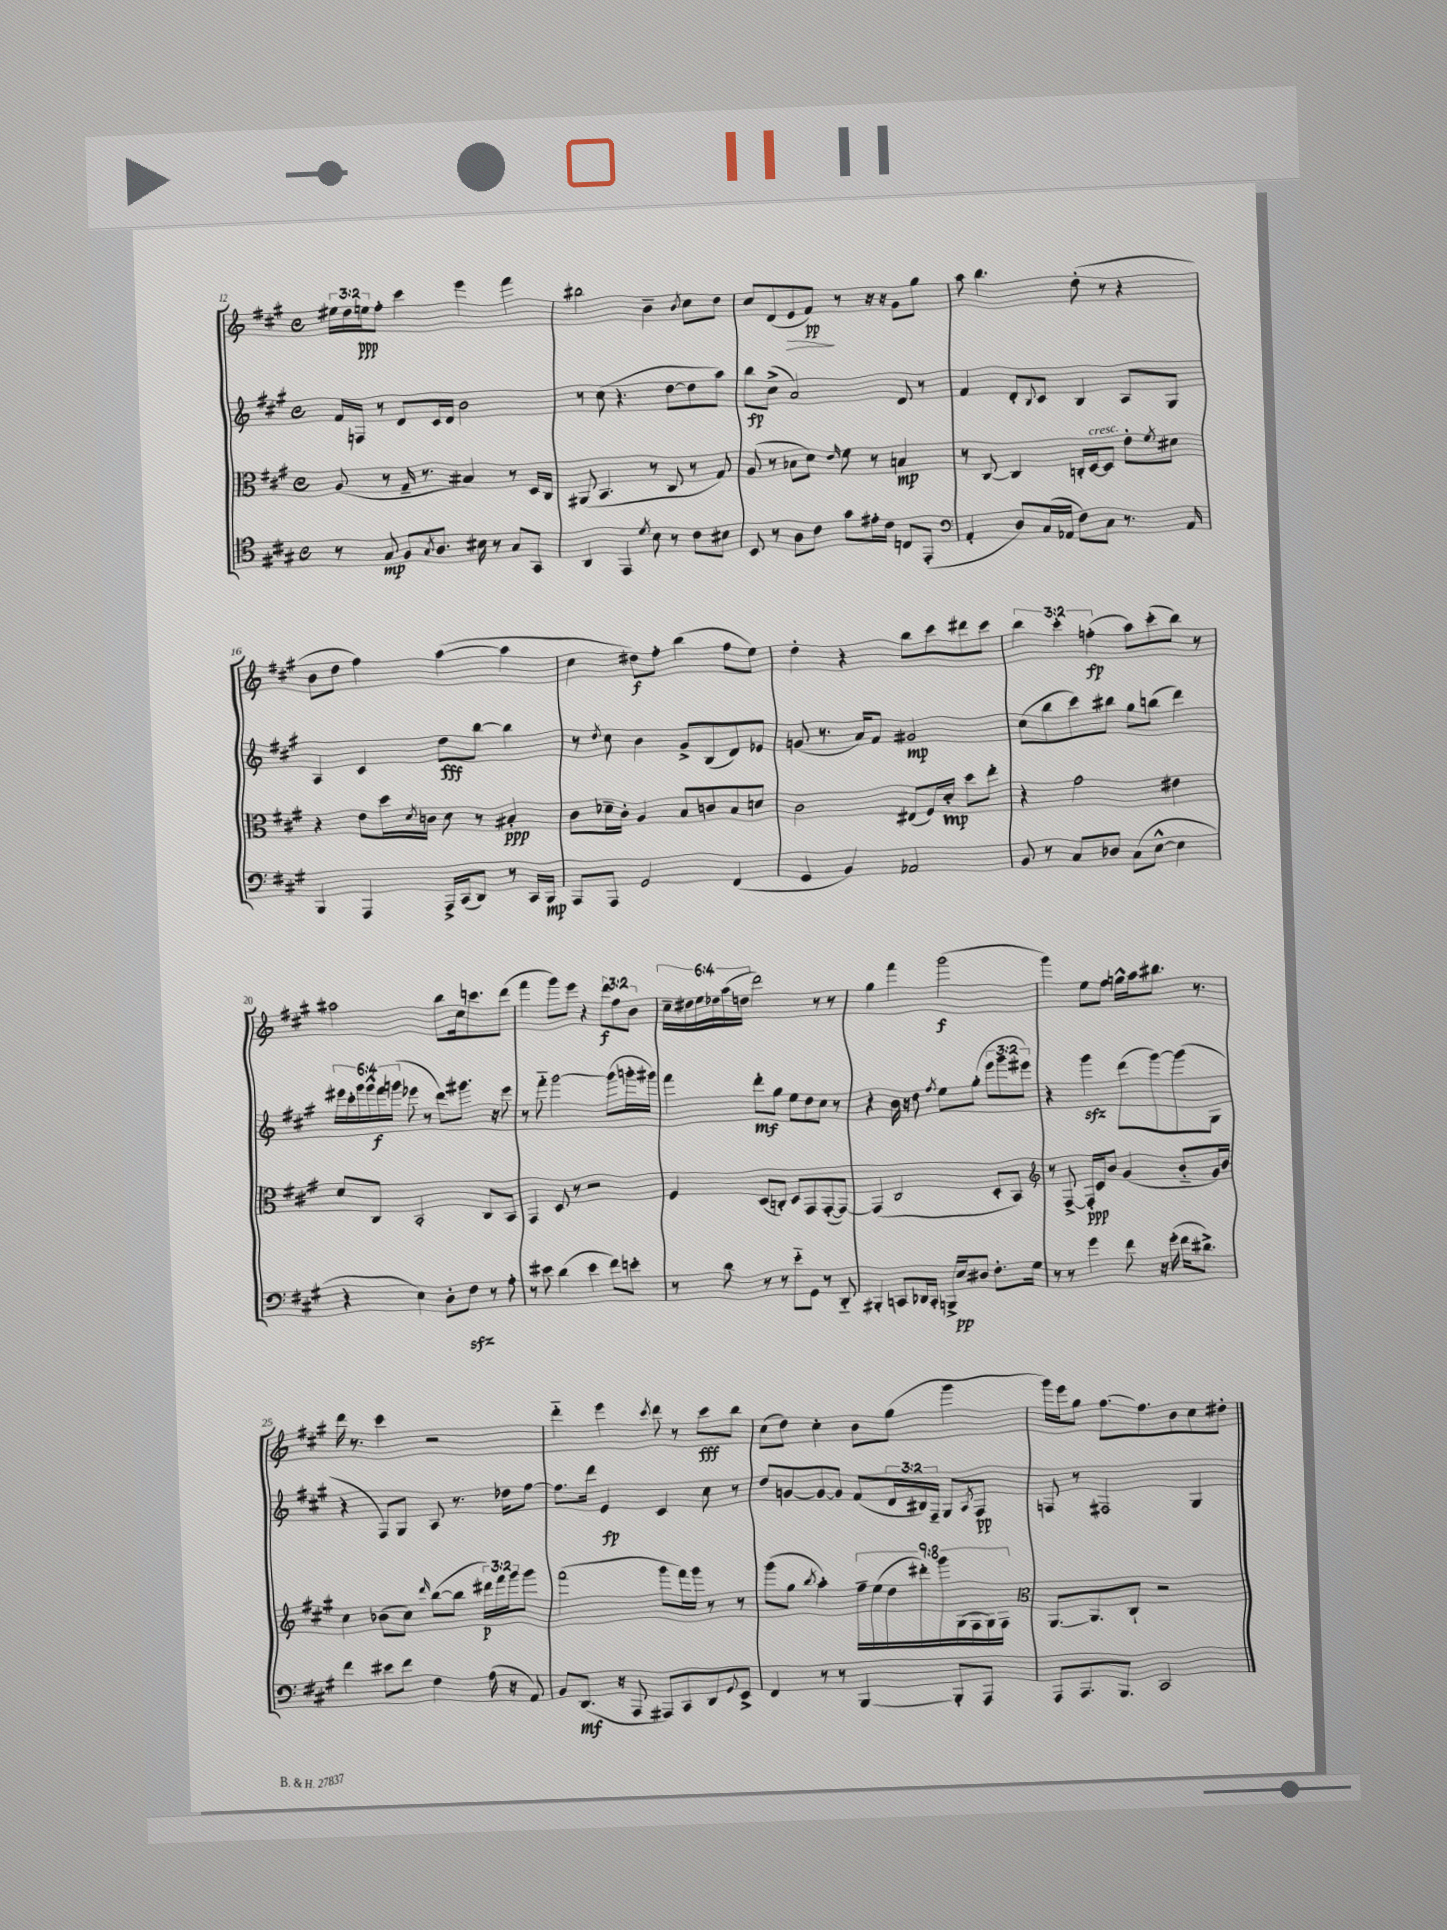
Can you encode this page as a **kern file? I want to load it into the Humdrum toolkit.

**kern	**kern	**kern	**kern
*staff4	*staff3	*staff2	*staff1
*clefC4	*clefC3	*clefG2	*clefG2
*k[f#c#g#]	*k[f#c#g#]	*k[f#c#g#]	*k[f#c#g#]
*M4/4	*M4/4	*M4/4	*M4/4
*met(c)	*met(c)	*met(c)	*met(c)
8r	(8A/	16f#/LL	24ee#\LL
.	.	.	24dd\
.	.	16F/JJ	.
.	.	.	24ee\J
8G#/	8r	8r	8ff#'\J
8F#/L	16G#~/	8d/L	4ccc#\
.	8.r	.	.
8qG#/	.	.	.
8.A/J	.	16c#/L	.
.	.	16d/JJ	.
.	4B#/)	2b\	4eee\
16B#\	.	.	.
8r	.	.	.
8G#/L	8r	.	4fff#\
8GG#/J	16D/LL	.	.
.	16C#/JJ	.	.
=	=	=	=
4AA/	(8AA#/	8r	2bb#\
.	4.BB/	(8cc#\	.
4EE/	.	4.r	.
8qd/	.	.	.
8B\	8r	.	4b~\
8r	8C#/	[8dd\L	.
.	.	.	8qb/
8c#\L	8r	8dd\]	8cc#\L
8B#\J	8G#/)	8aa\J)	8dd\J
=	=	=	=
8BB/	(8A/	8bb\L	8cc#/L
8r	8r	(8cc#^\J	(8d/
8A\L	8B-\L	2a/)	8e/
8c#\J	8d\J)	.	8f#/J)
.	16qqe/	.	.
8g#\L	8f#\	.	8r
16e#'\L	8r	.	16r
16c#\JJ	.	.	16r
8C/L	4B/	8d/	8g#\L
(8EE'/J	.	8r	8gg#\J
=	=	=	=
*clefF4	*	*	*
4AA'/	8r	4f#/	8aa\
.	[8C#/	.	4.bb\
8D/L)	4C#/]	8d'/L	.
.	.	8qqB/	.
(16C#/L	.	8c#/J	.
16AA-/JJ	.	.	.
8F#\L)	16C'/LL	4B/	(8dd'\
.	[16D/J	.	.
8C#\J	8D/]J	.	8r
8.r	8e'\L	8A/L	4r
.	8qf#/	.	.
.	8d#\J	8G#/J	.
16AA-/	.	.	.
=	=	=	=
4BBB/	4r	4A/	8b\L
.	.	.	8dd\J
4AAA/	8e\L	4c#/	4ff#\)
.	16dd\L	.	.
.	8qd/	.	.
.	16c\JJ	.	.
16AAA^/LL	8d\	8dd\L	([4aa\
(16CC#/J	.	.	.
8DD/J)	8r	[8bb\J	.
8r	4B#'/	4bb\]	4aa\]
16CC#/LL	.	.	.
16BBB/JJ	.	.	.
=	=	=	=
8AAA/L	8c#\L	8r	4cc#\
.	.	8qdd/	.
8AAA/J	16d-~\L	8cc#\	.
.	16c#'\JJ	.	.
2GG#/	4A/	4b\	8dd#\L)
.	.	.	8ff#'\J
.	8B/L	8g#^/L	(4bb\
.	8c/	(8B/	.
(4FF#/	8B/	8d/)	8ff#\L
.	8d/J	8e-/J	8ee\J)
=	=	=	=
4GG#/	2c#\	(8g/	4dd'\
.	.	8.r	.
4BB/)	.	.	4r
.	.	16a/LK)	.
.	.	8f#/J	.
2AA-/	(8E#/L	2g#/	8bb\L
.	16F#/L)	.	8ccc#\
.	16d'/JJ	.	.
.	8dd\L	.	8ddd#\
.	8ee'\J	.	8ccc#\J
=	=	=	=
8BB/	4r	(8cc#\L	6bb\
8r	.	8bb\	.
.	.	.	6ccc#'\
8C#/L	2g#\	8ccc#\)	.
.	.	.	(6ff'\
8D-/J	.	8bb#\J	.
(8C#\L	.	8gg#\L	8aa\L)
[8E^^\J	.	(8bb\J	(8ccc#'\
4E\]	4e#\	4ddd\)	8bb\J)
.	.	.	8r
=	=	=	=
4r	8d/L	24eee#\LL	2aa#\
.	.	24ccc#'\	.
.	.	24ggg#\	.
.	8C#/J	24ggg#^^\	.
.	.	24fff#\	.
.	.	(24ggg\JJ	.
4E\)	2BB'/	8eee-\	.
.	.	8r	.
8D'\L	.	8ddd\L)	8bb\L
8F#\J	.	8.ggg#\J	16cc#\k
.	.	.	8.ccc\
8r	8C#/L	.	.
.	.	16r	.
8A'\	8BB/J	8eee-\	(8ddd\J
=	=	=	=
8r	4GG#/	8r	4fff#\
8e#\	.	8fff#'~\	.
(4d\	8D/	[2ggg#\	8ggg#\L)
.	8r	.	8eee\J
4e#\	2r	.	4r
8f#\L)	.	(8ggg#\]L	12ddd\L
.	.	.	12ff#\
8e'\J	.	16ggg'\L	.
.	.	.	12b\J
.	.	16ggg#\JJ)	.
=	=	=	=
8r	4F#/	4fff#\	24cc#~\LL
.	.	.	24dd#\
.	.	.	24ee\
8d\	.	.	24dd-\
.	.	.	(24aa\
.	.	.	24dd\JJ
8r	(8D/L	8ddd'\L	2ddd\)
8r	8C'/J)	8gg#\J	.
8e'~\L	8D/L	8ee\L	.
8GG#\J	8GG#/	8dd\	.
8r	([8GG#'/	8cc#\J	8r
8DD'~/	8GG#/_J)	8r	8r
=	=	=	=
4BBB#'/	(4GG#/]	4r	4gg#\
8CC/L	2C#/	16b\	4fff#\
.	.	16r	.
16DD-/L	.	8dd\	.
16CC'/JJ	.	.	.
.	.	8qff#/	.
16BBB^/LL	.	8ee\L	(2ggg#\
16E/J	.	.	.
8D#/J	.	(8gg#'\J	.
8.F#'\L	8D'/L	12eee\L	.
.	.	12ggg#\	.
.	8BB/J)	.	.
.	.	12eee#\J)	.
16G#\Jk	.	.	.
=	=	=	=
*	*clefG2	*	*
8r	8r	4r	4ggg#\)
8r	[8F#^/	.	.
4g#\	16F#'/]LL	4ggg#\	8ee\L
.	16c#/J	.	.
.	8b/J	.	8ff#\J
8f#\	(4g#/	(8ddd\L	16gg^^\LL
.	.	.	16aa\J
16r	.	[8ggg#\)	8.bb#\J
(16g#'\	.	.	.
16f#\LK	8b'~/L	(8ggg#\]	.
8.d#^\J)	.	.	8.r
.	16g#/L)	8G#\J	.
.	16b/JJ	.	.
=	=	=	=
4f#\	4cc#\	4r	16ddd\
.	.	.	8.r
8e#\L	(8b-\L	8F#/L)	4ccc#\
8f#\J	8cc#\J)	8G#/J	.
.	16qqddd/	.	.
4F#\	([8bb\L	8A/	2r
.	8bb\]J	8.r	.
(16A\	24ddd#\LL)	.	.
.	24fff#\	.	.
16r	.	16dd-\LK	.
.	24ggg#\J	.	.
8AA/)	8ggg#\J	[8ff#\J	.
=	=	=	=
8BB/L	(2fff#\	8.ff#\]L	4ddd'~\
(8.DD/J	.	.	.
.	.	16ddd\Jk	.
.	.	4e/	4eee\
16r	.	.	.
8AAA/	.	.	.
.	.	.	8qccc#/
8AAA#/L)	8ggg#\L	4c#/	8ddd\
8CC#/	16fff#\L)	.	8r
.	16ggg#\JJ	.	.
8DD/	8r	8cc#\	8ccc#\L
8qqGG#/	.	.	.
8EE^/J	8r	8r	8bb\J
=	=	=	=
4FF#/	(8ggg#\L	8dd/L	(8cc#\L
.	8gg#\J	[8g/	8dd\J)
.	8qbb/	.	.
8r	4aa'\)	8g/_	4cc#'\
8r	.	8g/]J	.
[4BBB/	18ff#~\LL	(8f#/L	8b\L
.	(18ee\	.	.
.	18dd\	.	.
.	.	24d/L	(8gg#\J
.	18ddd#'\)	24B#/)	.
.	.	24F#~/JJ	.
.	18ggg#\	.	.
8BBB'/]L	.	8G#/L	4ggg#\
.	(18G#\	.	.
.	18F#\	.	.
.	.	8qA/	.
8AAA/J	.	8F#/J	.
.	18G#\)	.	.
.	18F#\JJ	.	.
=	=	=	=
*	*clefC3	*	*
8AAA/L	[8.AA/L	8F/	16ggg#\LL)
.	.	.	16eee\J
8.AAA/	.	8r	8gg#\J
.	8.AA/]	.	.
.	.	2F#/	[8.ff#\L
8.BBB/J	.	.	.
.	8C#`/J	.	.
.	.	.	8.ff#\]
2CC#/	2r	.	.
.	.	.	8b\
.	.	4G#/	8cc#\
.	.	.	8dd#'\J
==	==	==	==
*-	*-	*-	*-
